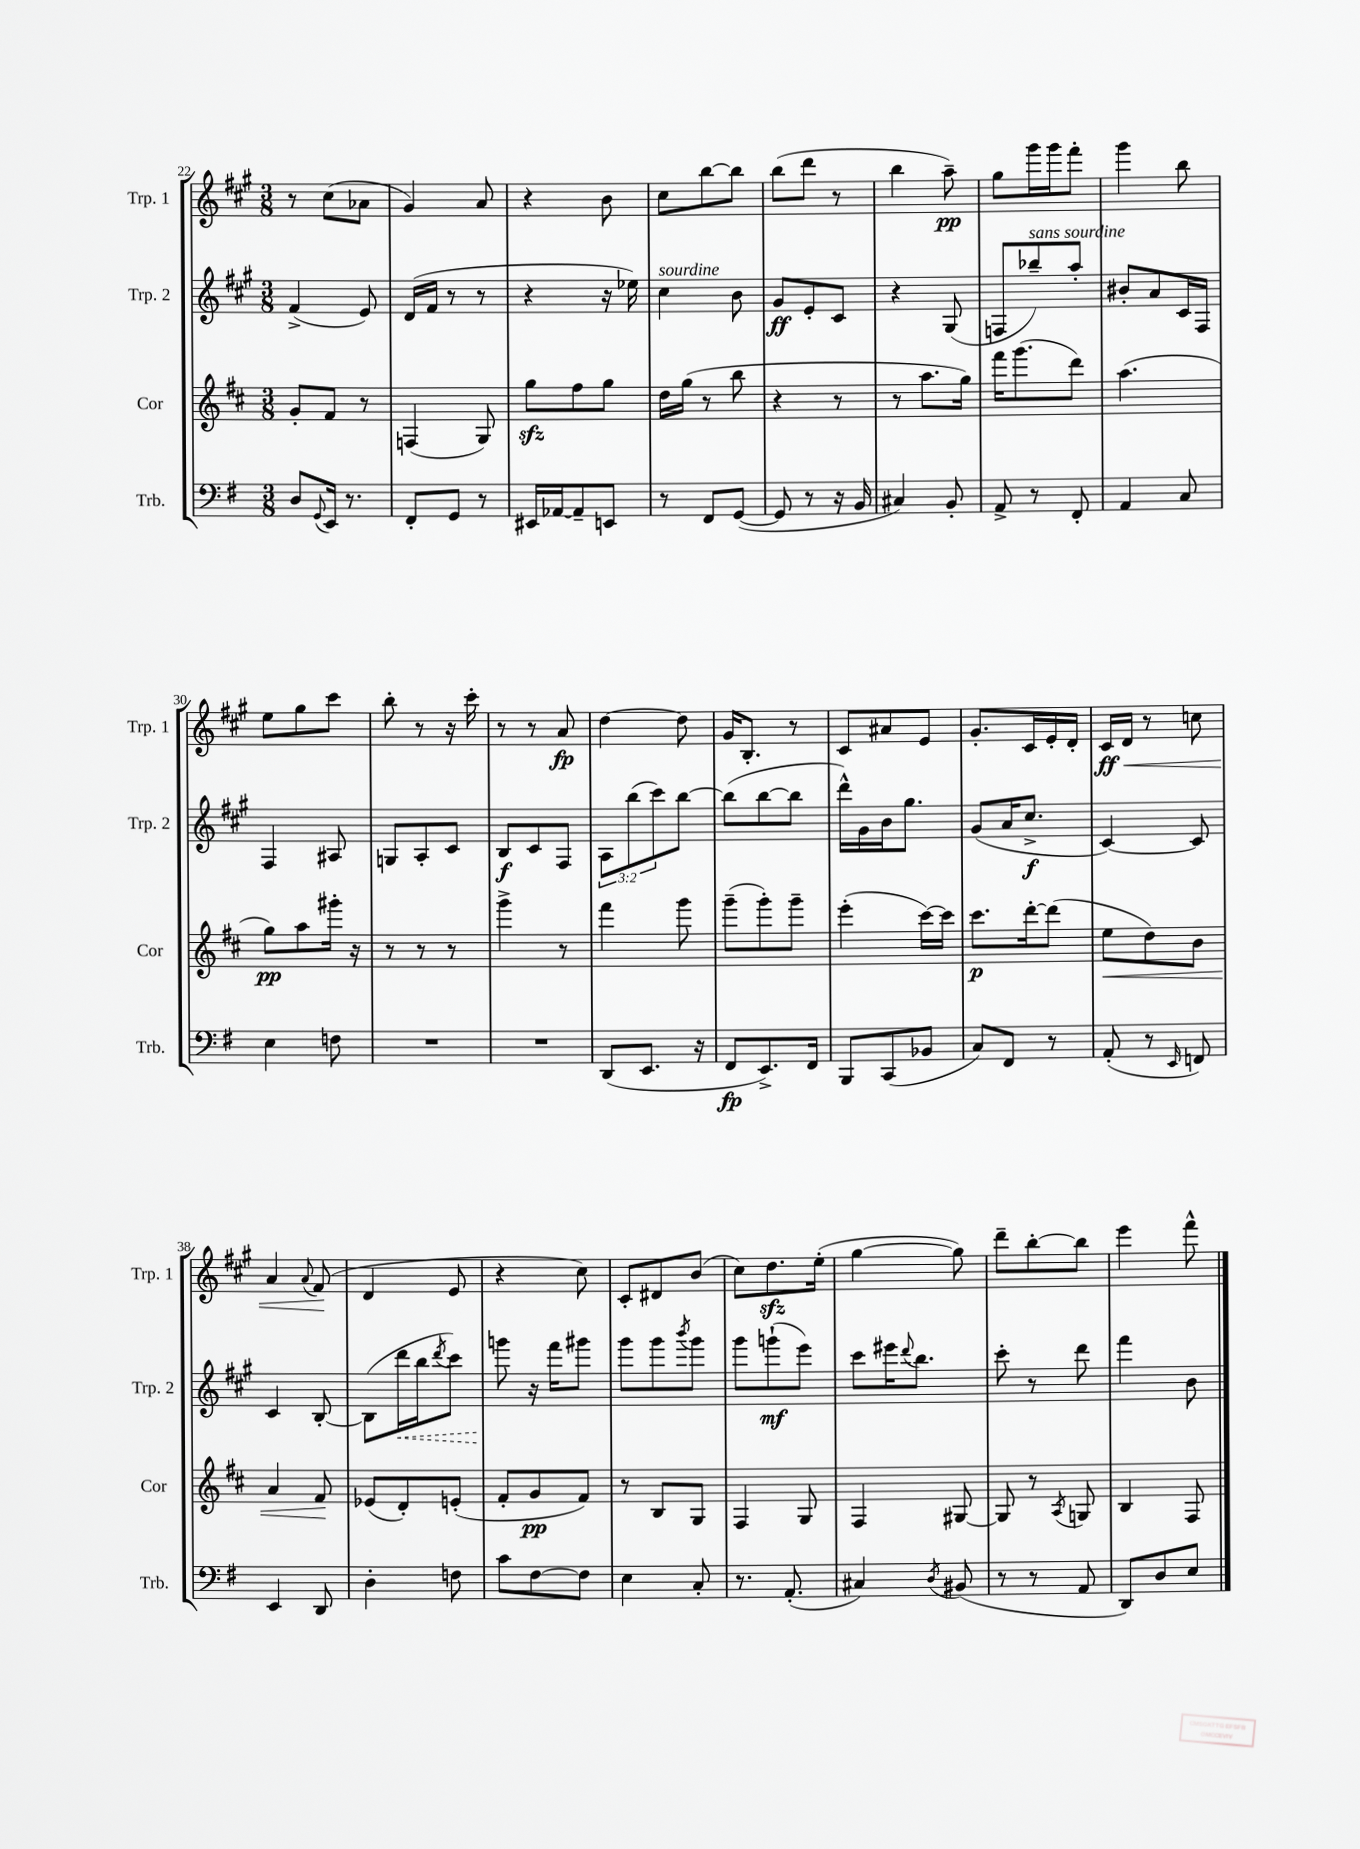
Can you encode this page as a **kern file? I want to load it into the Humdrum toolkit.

**kern	**kern	**kern	**kern
*staff4	*staff3	*staff2	*staff1
*clefF4	*clefG2	*clefG2	*clefG2
*k[f#]	*k[f#c#]	*k[f#c#g#]	*k[f#c#g#]
*M3/8	*M3/8	*M3/8	*M3/8
8D	8g'	(4f#^	8r
8qqGG	.	.	.
16EE	8f#	.	(8cc#
8.r	.	.	.
.	8r	8e)	8a-
=	=	=	=
8FF#'	(4F	(16d	4g#)
.	.	16f#	.
8GG	.	8r	.
8r	8G)	8r	8a
=	=	=	=
16EE#	8gg	4r	4r
[16AA-	.	.	.
8AA-~]	8ff#	.	.
8EE	8gg	16r	8b
.	.	16ee-)	.
=	=	=	=
8r	16dd	4cc#	8cc#
.	(16gg	.	.
8FF#	8r	.	[8bb
([8GG	8bb	8b	8bb]
=	=	=	=
8GG]	4r	8g#	(8bb
8r	.	8e'	8ddd
16r	8r	8c#	8r
16BB	.	.	.
=	=	=	=
4C#)	8r	4r	4bb
.	8.aa	.	.
8BB'	.	(8G#	8aa~)
.	16gg)	.	.
=	=	=	=
8AA^	16fff#	8F	8gg#
.	(8.ggg	.	.
8r	.	8bb-~)	16ggg#
.	.	.	16ggg#
8FF#'	8ddd)	8aa'	8fff#'
=	=	=	=
4AA	(4.aa	8b#'	4ggg#
.	.	8a	.
8C	.	16c#	8bb
.	.	16F#	.
=	=	=	=
4E	8gg)	4F#	8ee
.	8aa	.	8gg#
8F	16ggg#'	8A#	8ccc#
.	16r	.	.
=	=	=	=
4.r	8r	8G	8bb'
.	8r	8A'	8r
.	8r	8c#	16r
.	.	.	16ccc#'
=	=	=	=
4.r	4ggg^	8B	8r
.	.	8c#	8r
.	8r	8F#	8a
=	=	=	=
(8DD	4fff#	12A	[4dd
.	.	(12bb	.
8.EE	.	.	.
.	.	12ccc#)	.
.	8ggg	[8bb	8dd]
16r	.	.	.
=	=	=	=
8FF#	(8ggg~	(8bb]	16g#
.	.	.	8.B'
8.EE^)	8ggg')	[8bb	.
.	8ggg~	8bb]	8r
16FF#	.	.	.
=	=	=	=
8BBB	(4eee'	16ddd^^)	8c#
.	.	16g#	.
(8CC	.	16b	8a#
.	.	8.gg#	.
8BB-	[16ccc#)	.	8e
.	16ccc#]	.	.
=	=	=	=
8C)	8.ccc#	(8g#	8.g#'
8FF#	.	16a	.
.	[16ddd'	8.cc#^	16c#
8r	(8ddd]	.	16e'
.	.	.	16d'
=	=	=	=
(8AA'	8ee	[4c#)	16c#
.	.	.	16d
8r	8dd)	.	8r
16qqEE	.	.	.
8FF)	8b	8c#]	8cc
=	=	=	=
4EE	4a	4c#	4a
.	.	.	8qqa
8DD	8f#	[8B'	(8f#
=	=	=	=
4D'	(8e-	(8B]	4d
.	8d')	16ddd	.
.	.	16bb	.
.	.	8qddd	.
8F	(8e'	8ccc#)	8e
=	=	=	=
8c	8f#'	8ggg	4r
[8F#	8g	16r	.
.	.	16fff#	.
8F#]	8f#)	8ggg#	8cc#)
=	=	=	=
4E	8r	8ggg#	8c#'
.	8B	8ggg#	8d#
.	.	8qbbb	.
8C'	8G	8ggg#	(8b
=	=	=	=
8.r	4F#	8ggg#	8cc#)
.	.	(8ggg`	8.dd
(8.AA'	.	.	.
.	8G	8eee)	.
.	.	.	(16ee'
=	=	=	=
4C#)	4F#	8ccc#	[4gg#
.	.	16eee#	.
.	.	8qqddd	.
.	.	8.bb	.
8qD	.	.	.
(8BB#	[8G#	.	8gg#])
=	=	=	=
8r	8G#]	8ccc#'	8ddd~
8r	8r	8r	[8bb'
.	8qA	.	.
8AA	8G	8ddd	8bb]
=	=	=	=
8DD)	4B	4fff#	4eee
8D	.	.	.
8E	8F#	8b	8fff#^^
==	==	==	==
*-	*-	*-	*-
